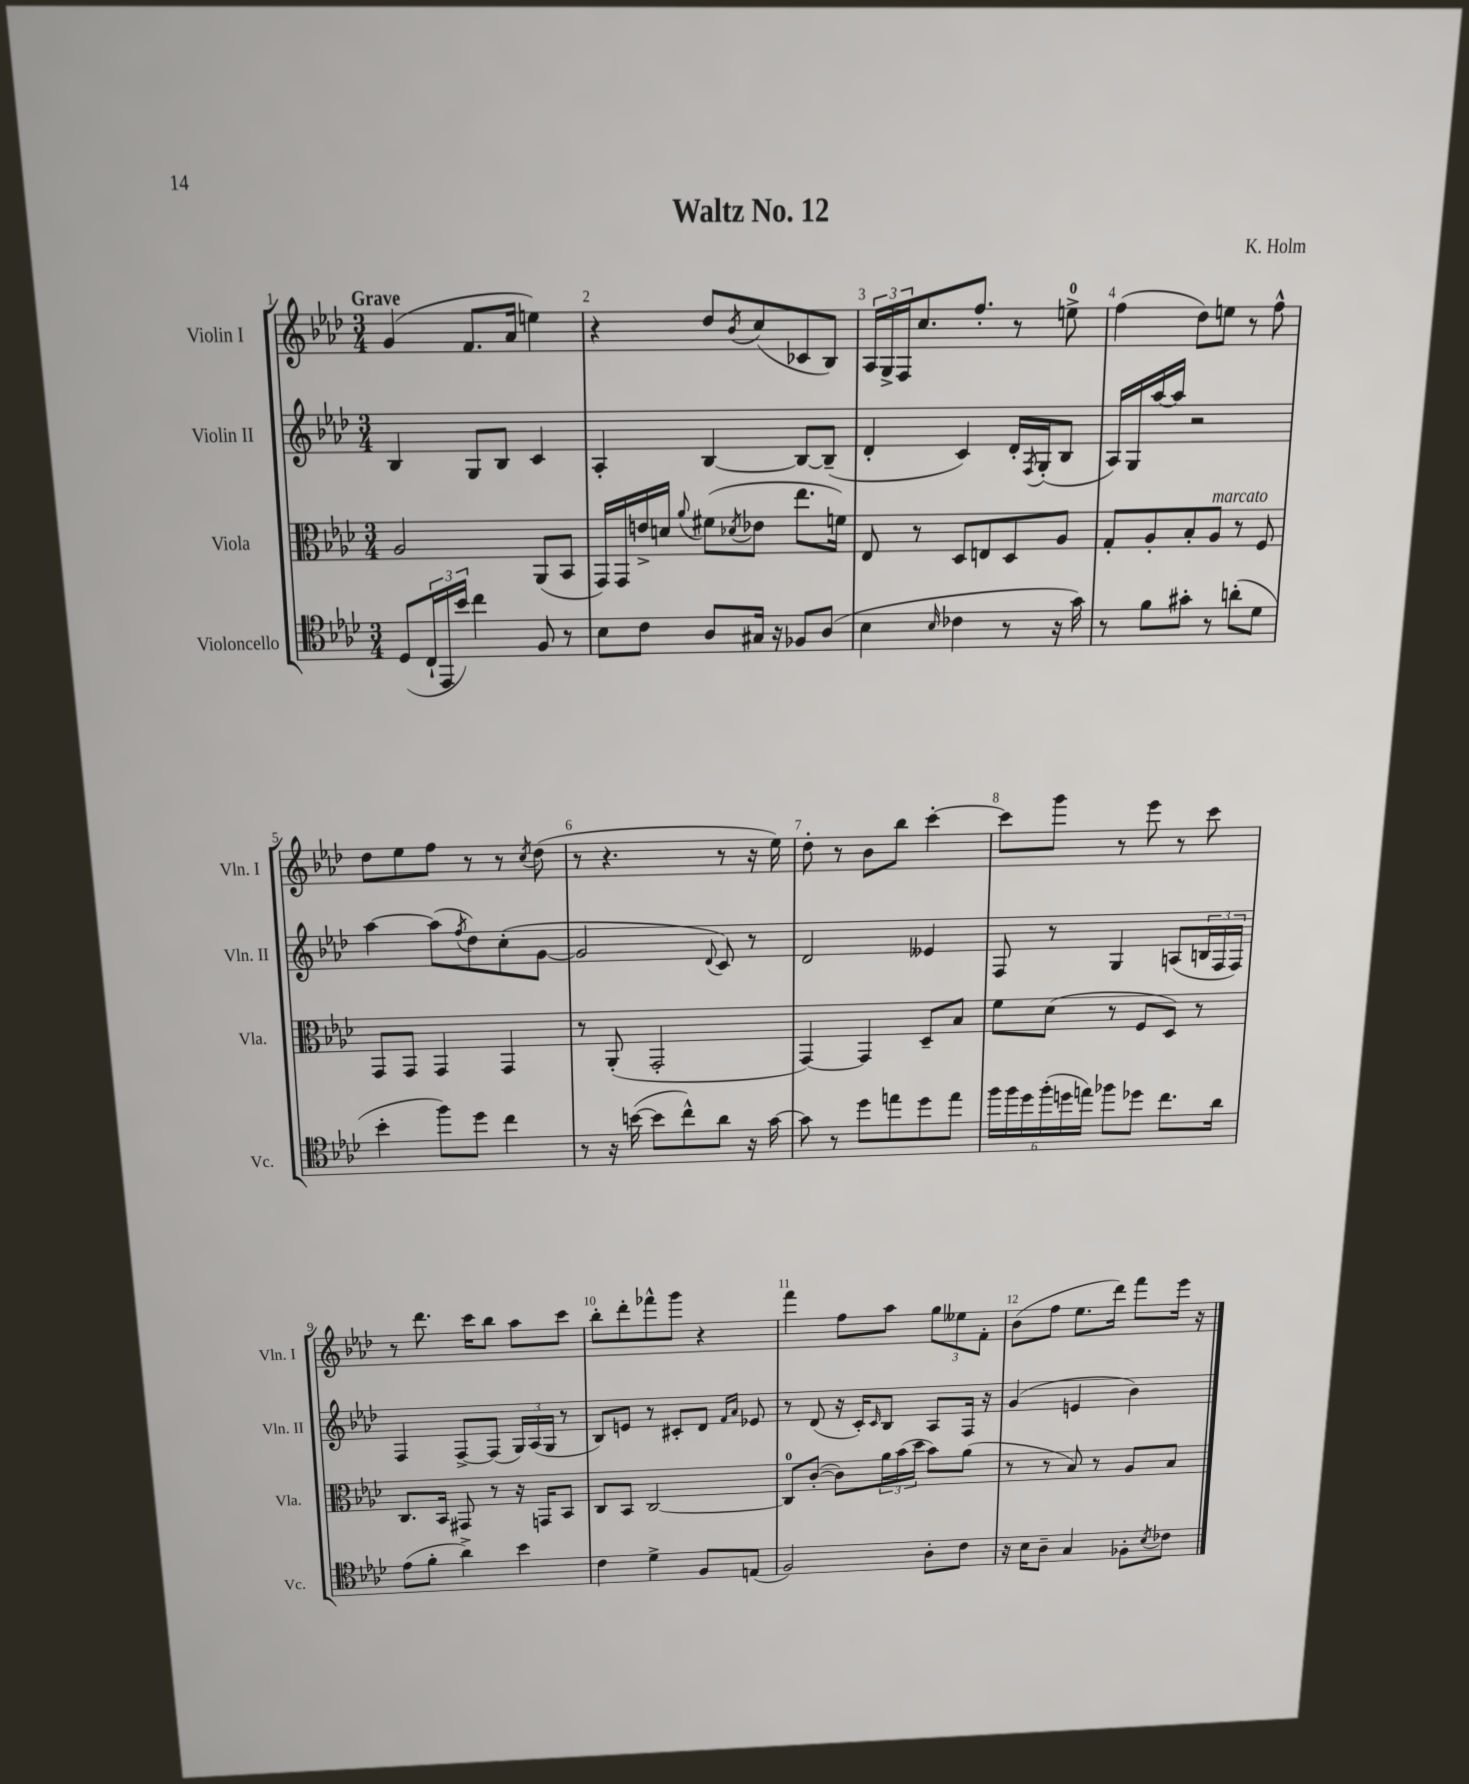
\header { title = "Waltz No. 12" composer = "K. Holm" }
<<
\new StaffGroup <<
\new Staff = "s0" \with { instrumentName = "Violin I" shortInstrumentName = "Vln. I" } {
    \clef treble \key aes \major \numericTimeSignature \time 3/4 \tempo "Grave"
    g'4( f'8. aes'16 e''4) |
    r4 des''8 \acciaccatura { bes'8 } c''8( ces'8 bes8) |
    \tuplet 3/2 { aes16 g16-> f16 } c''8. f''8.-. r8 e''8-0-> |
    f''4( des''8) e''8 r8 f''8-^ |
    des''8 ees''8 f''8 r8 r8 \acciaccatura { c''8 } des''8( |
    r8 r4. r8 r16 ees''16) |
    des''8-. r8 bes'8 bes''8 c'''4~-. |
    c'''8 g'''8 r8 ees'''8 r8 c'''8 |
    r8 des'''8. c'''16 bes''8 aes''8 c'''8 |
    bes''8-. des'''8-. fes'''8-^ g'''8 r4 |
    f'''4 f''8 aes''8 \tuplet 3/2 { g''8 eeses''8 f'8-. } |
    bes'8( f''8 ees''8. des'''16) f'''8 ees'''16 r16 \bar "|." |
}
\new Staff = "s1" \with { instrumentName = "Violin II" shortInstrumentName = "Vln. II" } {
    \clef treble \key aes \major \numericTimeSignature \time 3/4
    bes4 g8 bes8 c'4 |
    aes4-. bes4~ bes8~ bes8--( |
    des'4-. c'4) des'16-. \acciaccatura { f8 } g16-.( bes8 |
    aes16) g16 aes''16~ aes''16 r2 |
    aes''4~ aes''8( \acciaccatura { f''8 } des''8) c''8-.( g'8~ |
    g'2 \appoggiatura { des'8 } c'8) r8 |
    des'2 eeses'4 |
    f8 r8 g4 a8( \tuplet 3/2 { b16 f16 f16) } |
    f4 f8~-> f8( \tuplet 3/2 { g16) aes16( g16 } r8 |
    bes8) e'8 r8 cis'8-. des'8 \grace { f'16 aes'16 } ees'8 |
    r8 des'8( r16 c'16-.) \grace { c'16 } bes8 aes8 f16 r16 |
    g'4( e'4 bes'4) \bar "|." |
}
\new Staff = "s2" \with { instrumentName = "Viola" shortInstrumentName = "Vla." } {
    \clef alto \key aes \major \numericTimeSignature \time 3/4
    aes2 aes,8( bes,8 |
    g,16) g,16 e'16-> d'16 \appoggiatura { aes'8 } fis'8( \acciaccatura { des'8 } ees'8 ees''8. f'16) |
    ees8 r8 des8 e8 des8 aes8 |
    g8-. aes8-. bes8-. aes8^\markup { \italic "marcato" } r8 f8 |
    g,8 g,8 g,4 g,4 |
    r8 aes,8-.( g,2-. |
    g,4~) g,4 des8-- bes8 |
    f'8 des'8( r8 f8 des8) r8 |
    c8. bes,16 gis,8 r8 r16 g,16 bes,8 |
    c8 bes,8 c2~ |
    c8-0 c'8~-.( c'8) \tuplet 3/2 { aes'16 bes'16( des''16 } bes'8) aes'8( |
    r8 r8 bes8) r8 aes8 bes8 \bar "|." |
}
\new Staff = "s3" \with { instrumentName = "Violoncello" shortInstrumentName = "Vc." } {
    \clef tenor \key aes \major \numericTimeSignature \time 3/4
    des8( \tuplet 3/2 { c16-! ees,16 bes'16) } c''4 f8 r8 |
    bes8 c'8 aes8 gis16 r16 fes8 aes8( |
    bes4 \grace { bes16 } ces'4 r8 r16 g'16) |
    r8 f'8 gis'8-. r8 a'8-.( des'8 |
    bes'4-. f''8) des''8 c''4 |
    r8 r16 b'16~( b'8 c''8-^) aes'8 r16 g'16~ |
    g'8 r8 des''8 e''8 des''8 e''8 |
    \tuplet 6/4 { f''16 f''16 des''16 f''16-.( d''16 e''16) } fes''8 des''8 c''8. aes'16 |
    ees'8( f'8-. aes'4->) bes'4 |
    c'4 des'4-> f8 e8( |
    f2) aes8-. c'8 |
    r16 bes16 aes8-- g4 fes8-. \acciaccatura { bes8 } ces'8 \bar "|." |
}
>>
>>
\layout { \context { \Score \override BarNumber.break-visibility = ##(#f #t #t) barNumberVisibility = #all-bar-numbers-visible } }
